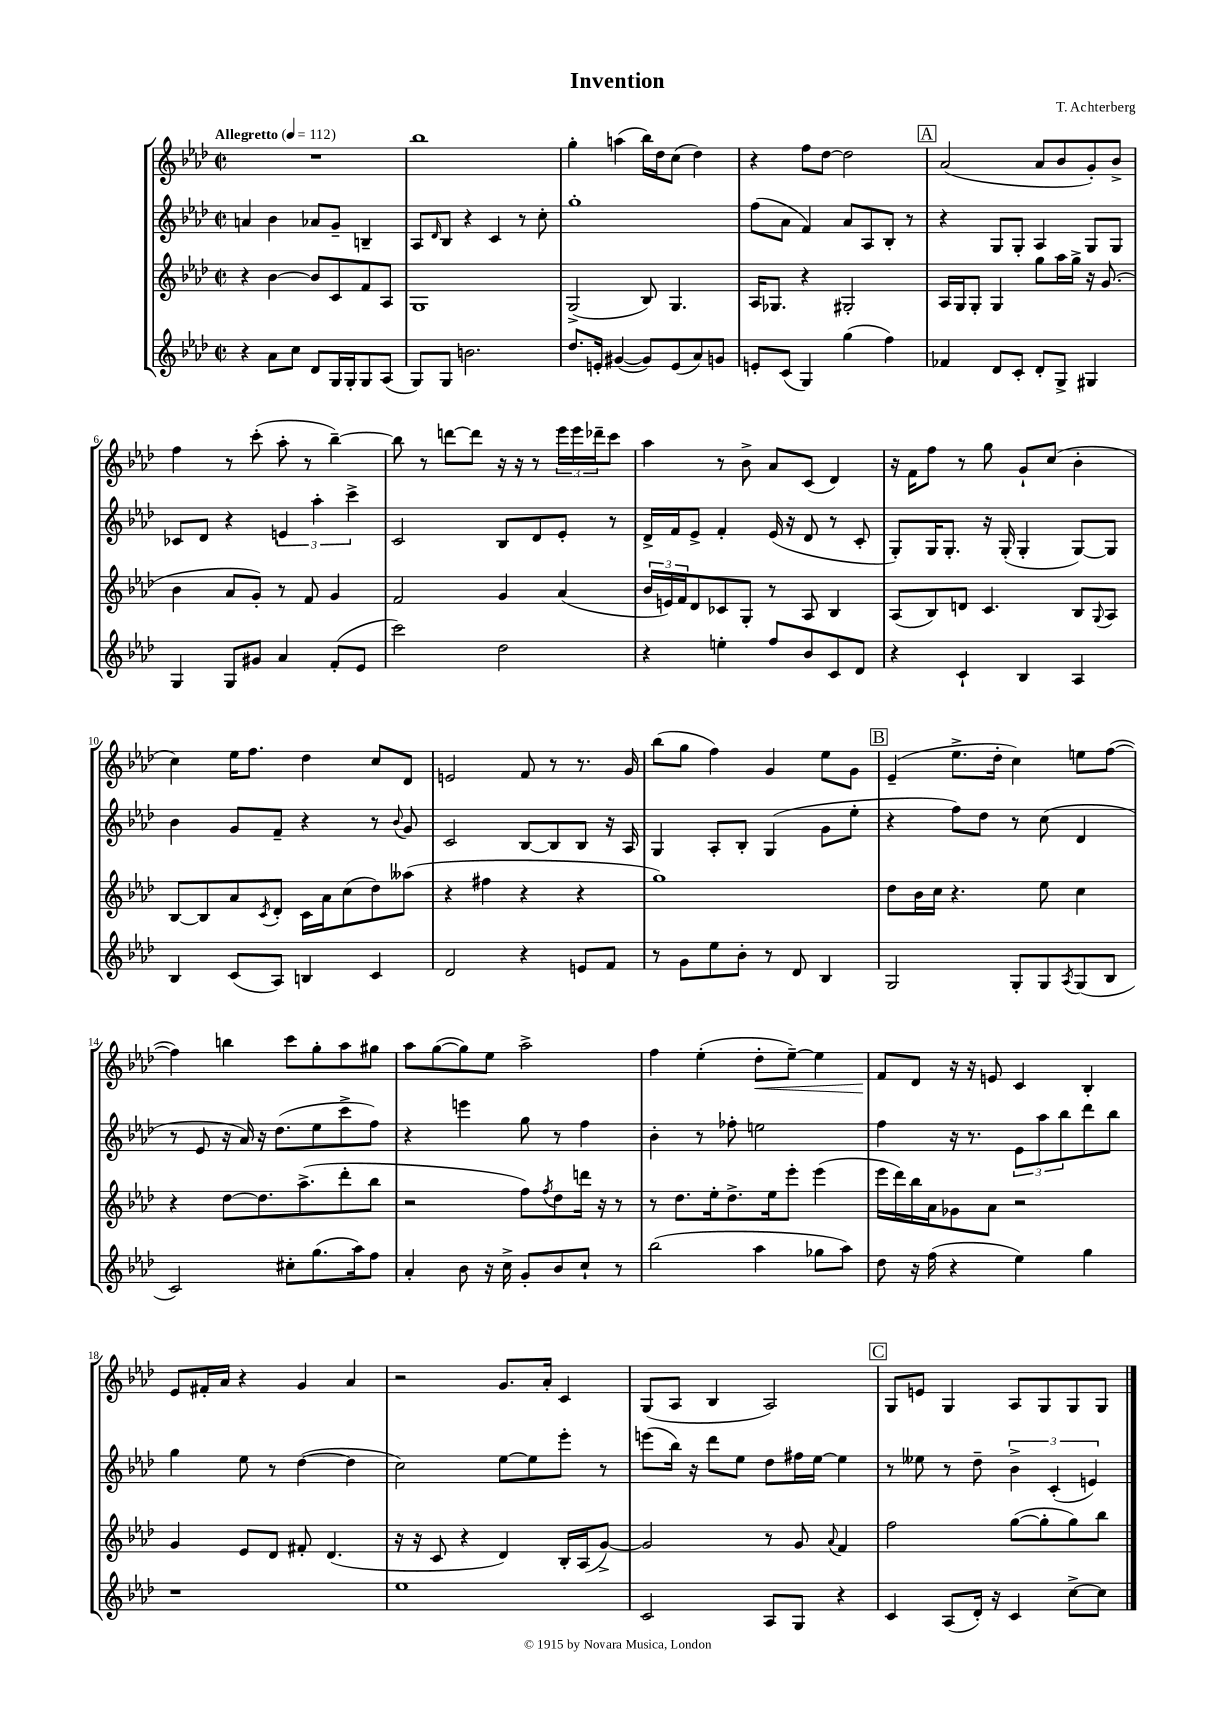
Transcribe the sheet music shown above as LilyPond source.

\header { title = "Invention" composer = "T. Achterberg" }
<<
\new StaffGroup <<
\new Staff = "s0" {
    \clef treble \key aes \major \defaultTimeSignature \time 2/2 \tempo "Allegretto" 4 = 112
    R1 |
    bes''1 |
    g''4-. a''4( bes''16) des''16 c''8( des''4) |
    r4 f''8 des''8~ des''2 |
    \mark \markup { \box "A" } aes'2( aes'8 bes'8 g'8-.) bes'8-> |
    f''4 r8 c'''8-.( aes''8-. r8 bes''4~--) |
    bes''8 r8 d'''8~ d'''8 r16 r16 r8 \tuplet 3/2 { ees'''16 ees'''16 des'''16-- } c'''8 |
    aes''4 r8 bes'8-> aes'8 c'8( des'4) |
    r16 f'16 f''8 r8 g''8 g'8-! c''8( bes'4-. |
    c''4) ees''16 f''8. des''4 c''8 des'8 |
    e'2 f'8 r8 r8. g'16 |
    bes''8( g''8 f''4) g'4 ees''8 g'8 |
    \mark \markup { \box "B" } ees'4--( ees''8.-> des''16-. c''4) e''8 f''8~( |
    f''4) b''4 c'''8 g''8-. aes''8 gis''8 |
    aes''8 g''8~( g''8) ees''8 aes''2-> |
    f''4 ees''4-.( des''8-.\< ees''8~--) ees''4 |
    f'8\! des'8 r16 r16 e'8 c'4 bes4-. |
    ees'8 fis'16-. aes'16 r4 g'4 aes'4 |
    r2 g'8. aes'16-. c'4 |
    g8( aes8 bes4 aes2) |
    \mark \markup { \box "C" } g8 e'8 g4 aes8 g8 g8 g8 \bar "|." |
}
\new Staff = "s1" {
    \clef treble \key aes \major \defaultTimeSignature \time 2/2
    a'4 bes'4 aes'8 g'8-- b4-- |
    aes8 \grace { des'16 } bes8 r4 c'4 r8 c''8-. |
    g''1-. |
    f''8( aes'8 f'4) aes'8 aes8 bes8-. r8 |
    \mark \markup { \box "A" } r4 g8 g8-. aes4 g8 g8 |
    ces'8 des'8 r4 \tuplet 3/2 { e'4 aes''4-. c'''4-> } |
    c'2 bes8 des'8 ees'8-. r8 |
    des'16-> f'16 ees'8-> f'4-. ees'16( r16 des'8 r8 c'8-. |
    g8-.) g16 g8.-. r16 g16-.( g4-. g8~) g8 |
    bes'4 g'8 f'8-- r4 r8 \appoggiatura { bes'8 } g'8 |
    c'2 bes8~ bes8 bes8 r16 aes16 |
    g4 aes8-. bes8-. g4( g'8 ees''8-. |
    \mark \markup { \box "B" } r4 f''8) des''8 r8 c''8( des'4 |
    r8 ees'8 r16 aes'16) r16 des''8.( ees''8 c'''8-> f''8) |
    r4 e'''4 g''8 r8 f''4 |
    bes'4-. r8 fes''8-. e''2 |
    f''4 r16 r8. \tuplet 3/2 { ees'8 aes''8 bes''8 } des'''8 bes''8 |
    g''4 ees''8 r8 des''4~( des''4 |
    c''2) ees''8~ ees''8 ees'''8-. r8 |
    e'''8( bes''16) r16 des'''8 ees''8 des''8 fis''16 ees''16~ ees''4 |
    \mark \markup { \box "C" } r8 eeses''8 r8 des''8-- \tuplet 3/2 { bes'4-> c'4-.( e'4) } \bar "|." |
}
\new Staff = "s2" {
    \clef treble \key aes \major \defaultTimeSignature \time 2/2
    r4 bes'4~ bes'8 c'8 f'8 aes8 |
    g1 |
    g2->( bes8) g4. |
    aes16 ges8. r4 gis2-. |
    \mark \markup { \box "A" } aes16 g16 g8-. g4 g''8 aes''16 g''16-> r16 g'8.( |
    bes'4 aes'8 g'8-.) r8 f'8 g'4 |
    f'2 g'4 aes'4( |
    \tuplet 3/2 { bes'16 e'16) f'16 } des'8 ces'8 g8-. r8 aes8 bes4 |
    aes8( bes8) d'8 c'4. bes8 \appoggiatura { g8 } aes8 |
    bes8~ bes8 aes'8 \acciaccatura { c'8 } des'8-. c'16 aes'16 c''8( des''8) aeses''8( |
    r4 fis''4 r4 r4 |
    g''1) |
    \mark \markup { \box "B" } des''8 bes'16 c''16 r4. ees''8 c''4 |
    r4 des''8~ des''8. aes''8.->( des'''8-. bes''8 |
    r2 f''8) \acciaccatura { f''8 } des''8 d'''16 r16 r8 |
    r8 des''8. ees''16-. des''8.-> ees''16 ees'''8-. ees'''4( |
    ees'''16 des'''16) bes''16 aes'16 ges'8 aes'8 r2 |
    g'4 ees'8 des'8 fis'8-. des'4.( |
    r16 r16 c'8 r4 des'4) bes16-. aes16( g'8~->) |
    g'2 r8 g'8 \appoggiatura { aes'8 } f'4 |
    \mark \markup { \box "C" } f''2 g''8~( g''8-. g''8) bes''8 \bar "|." |
}
\new Staff = "s3" {
    \clef treble \key aes \major \defaultTimeSignature \time 2/2
    r4 aes'8 c''8 des'8 g16 g16-. g8 aes8( |
    g8) g8 b'2. |
    des''8. e'16-. gis'4~( gis'8) e'8( aes'8) g'8 |
    e'8-. c'8( g4) g''4( f''4) |
    \mark \markup { \box "A" } fes'4 des'8 c'8-. des'8-. g8-> gis4 |
    g4 g8 gis'8 aes'4 f'8-.( ees'8 |
    c'''2) des''2 |
    r4 e''4-. f''8 bes'8 c'8 des'8 |
    r4 c'4-! bes4 aes4 |
    bes4 c'8( aes8) b4 c'4 |
    des'2 r4 e'8 f'8 |
    r8 g'8 ees''8 bes'8-. r8 des'8 bes4 |
    \mark \markup { \box "B" } g2 g8-. g8 \acciaccatura { aes8 } g8( bes8 |
    c'2) cis''8-. g''8.( aes''16) f''8 |
    aes'4-. bes'8 r16 c''16-> g'8-. bes'8 c''8-! r8 |
    bes''2( aes''4 ges''8 aes''8) |
    des''8 r16 f''16( r4 ees''4) g''4 |
    r1 |
    ees''1 |
    c'2 aes8 g8 r4 |
    \mark \markup { \box "C" } c'4 aes8( des'16-.) r16 c'4 c''8~-> c''8 \bar "|." |
}
>>
>>
